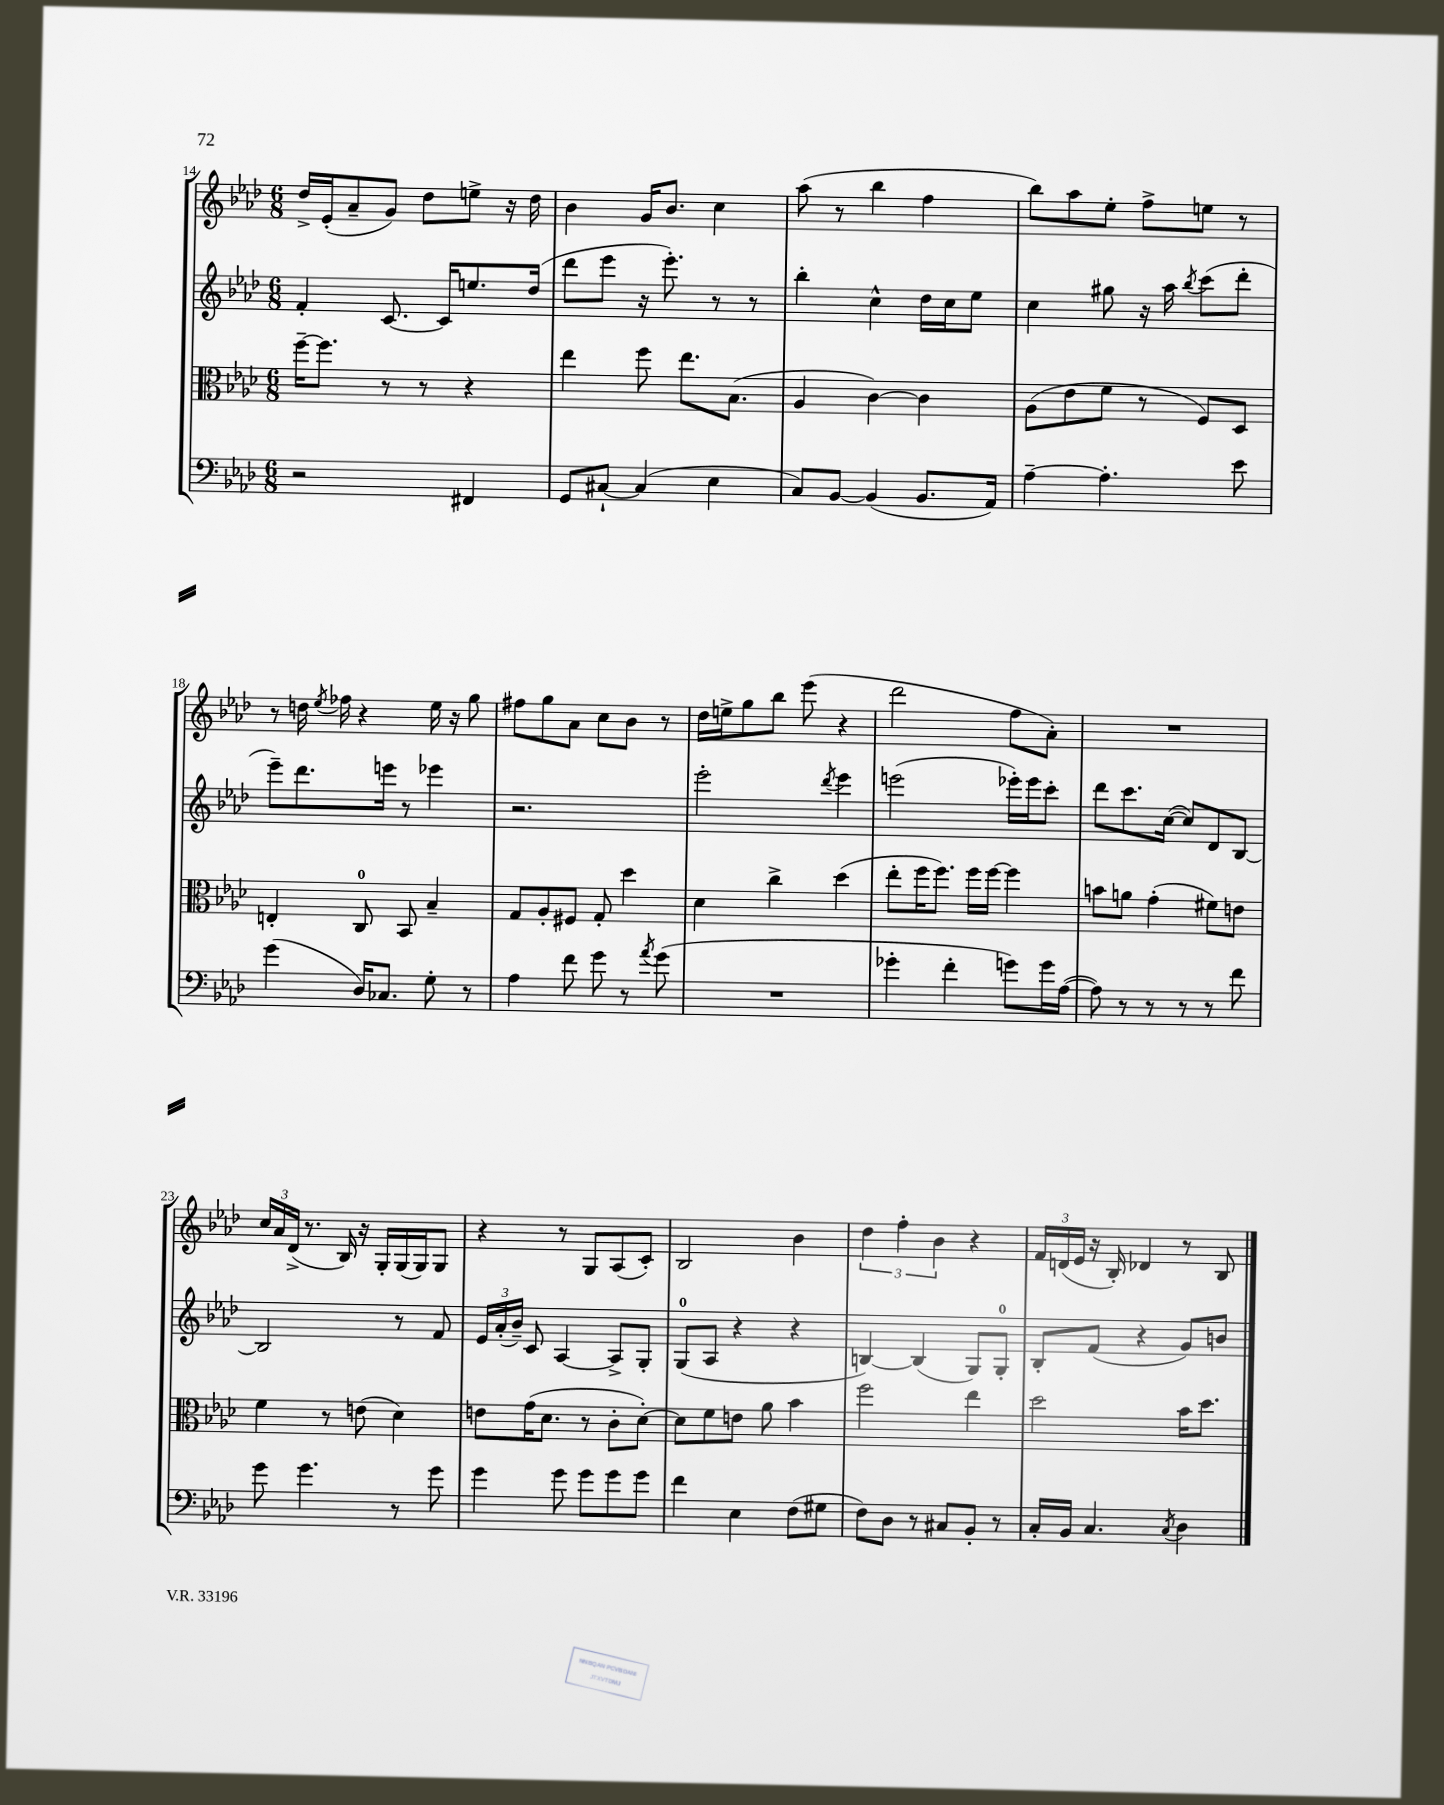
<<
\new StaffGroup <<
\new Staff = "s0" {
    \clef treble \key aes \major \numericTimeSignature \time 6/8
    \autoBeamOff des''16[-> ees'16-.( aes'8-- g'8]) des''8[ e''8]-> r16 des''16 |
    bes'4 g'16[ bes'8.] c''4 |
    aes''8( r8 bes''4 f''4 |
    bes''8[) aes''8 ees''8]-. f''8[-> e''8] r8 |
    r8 d''16 \acciaccatura { ees''8 } fes''16 r4 ees''16 r16 g''8 |
    fis''8[ g''8 aes'8] c''8[ bes'8] r8 |
    des''16[ e''16-> g''8 bes''8] ees'''8( r4 |
    des'''2 f''8[ aes'8]-.) |
    R2. |
    \tuplet 3/2 { c''16[ aes'16 des'16]->( } r8. bes16) r16 g16[-. g16( g16) g8] |
    r4 r8 g8[ aes8( c'8]-.) |
    bes2 bes'4 |
    \tuplet 3/2 { des''4 f''4-. bes'4 } r4 |
    \tuplet 3/2 { f'16[ d'16( ees'16] } r16 bes16-.) des'4 r8 bes8 \bar "|." |
}
\new Staff = "s1" {
    \clef treble \key aes \major \numericTimeSignature \time 6/8
    \autoBeamOff f'4-. c'8.~ c'16[ e''8. des''16]( |
    des'''8[ ees'''8] r16 ees'''8.-.) r8 r8 |
    bes''4-. c''4-^ des''16[ c''16 ees''8] |
    c''4 gis''8 r16 aes''16 \acciaccatura { bes''8 } c'''8[( des'''8]-. |
    ees'''8[--) des'''8. e'''16] r8 ees'''4 |
    r2. |
    ees'''2-. \acciaccatura { des'''8 } ees'''4 |
    e'''2( ees'''16[-.) ees'''16 c'''8]-. |
    des'''8[ c'''8. c''16]~( c''8[) des'8 bes8]~ |
    bes2 r8 f'8 |
    \tuplet 3/2 { ees'16[ aes'16-.( bes'16]--) } c'8 aes4~ aes8[-> g8]-. |
    g8[-0( aes8] r4 r4 |
    b4~) b4( g8[) g8]-0-. |
    bes8[-. f'8]( r4 g'8[) b'8] \bar "|." |
}
\new Staff = "s2" {
    \clef alto \key aes \major \numericTimeSignature \time 6/8
    \autoBeamOff f''16[~-- f''8.] r8 r8 r4 |
    ees''4 f''8 ees''8.[ bes8.]( |
    aes4 c'4~) c'4 |
    aes8[( ees'8 f'8] r8 f8[) des8] |
    e4-. c8-0 bes,8 bes4-- |
    g8[ aes8-. fis8] g8-. des''4 |
    des'4 c''4-> des''4( |
    ees''8[-. f''16 f''8.]) f''16[ f''16]~ f''4 |
    b'8[ a'8] g'4-.( fis'8[) e'8] |
    f'4 r8 e'8( des'4) |
    e'8[ g'16( des'8.] r8 c'8[-. des'8]~-.) |
    des'8[ f'8 e'8] aes'8 bes'4 |
    f''2 ees''4 |
    des''2 bes'16[ des''8.] \bar "|." |
}
\new Staff = "s3" {
    \clef bass \key aes \major \numericTimeSignature \time 6/8
    \autoBeamOff r2 fis,4 |
    g,8[ cis8]~-! cis4( ees4 |
    c8[) bes,8]~ bes,4( bes,8.[ aes,16]) |
    aes4~-- aes4.-. ees'8 |
    g'4( des16[) ces8.] g8-. r8 |
    aes4 f'8 g'8 r8 \acciaccatura { aes'8 } g'8( |
    R2. |
    ges'4-. f'4-. g'8[) g'16 aes16]~( |
    aes8) r8 r8 r8 r8 f'8 |
    g'8 g'4. r8 g'8 |
    g'4 g'8 g'8[ g'8 g'8] |
    f'4 ees4 f8[( gis8] |
    f8[) des8] r8 cis8[ bes,8]-. r8 |
    c16[-. bes,16] c4. \acciaccatura { c8 } des4 \bar "|." |
}
>>
>>
\layout { \context { \Score currentBarNumber = #14 } }
